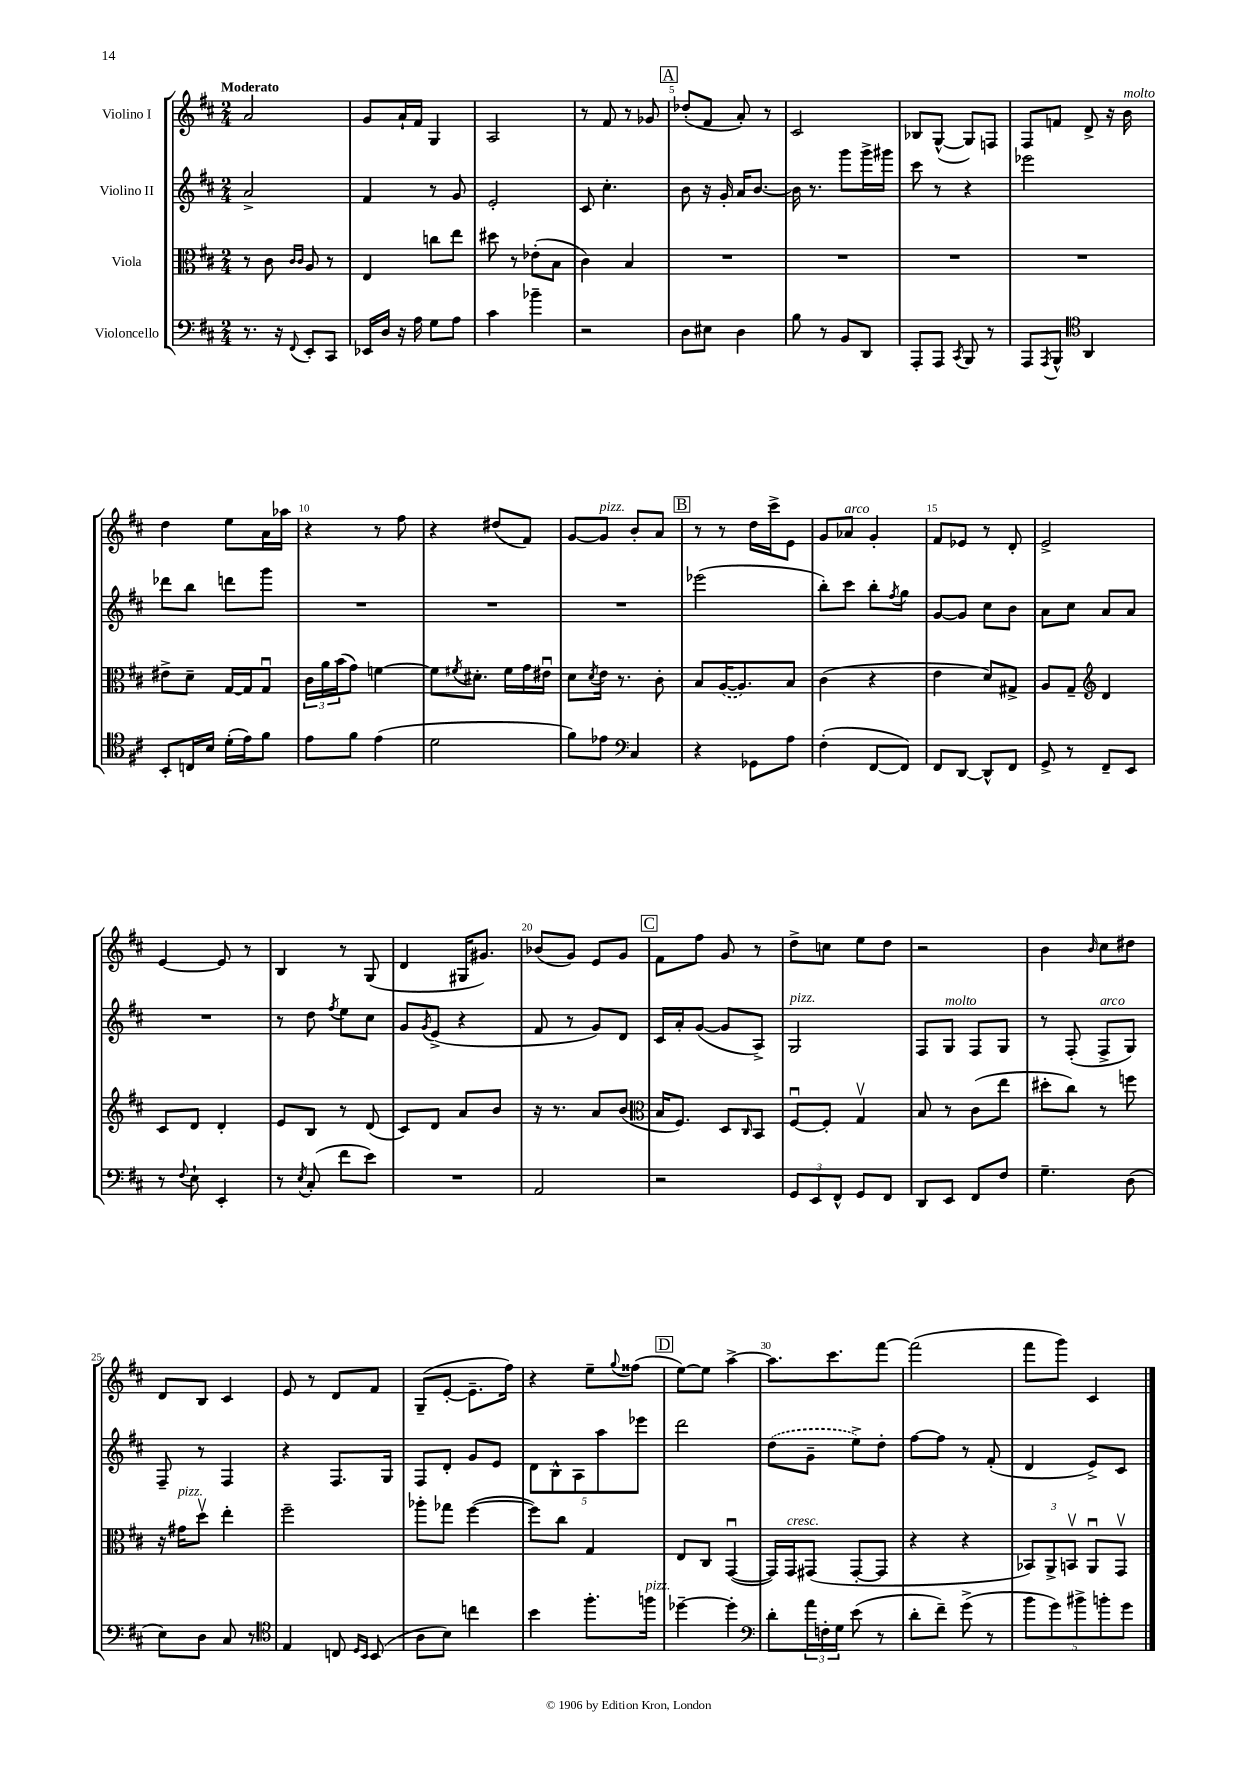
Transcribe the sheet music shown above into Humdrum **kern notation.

**kern	**kern	**kern	**kern
*staff4	*staff3	*staff2	*staff1
*clefF4	*clefC3	*clefG2	*clefG2
*k[f#c#]	*k[f#c#]	*k[f#c#]	*k[f#c#]
*M2/4	*M2/4	*M2/4	*M2/4
8.r	8r	2a^	2a
.	8c#	.	.
16r	.	.	.
.	16qqc#	.	.
8qqFF#	16qqc#	.	.
8EE'	8A	.	.
8CC#	8r	.	.
=	=	=	=
16EE-	4E	4f#	8g
16D	.	.	.
16r	.	.	16a`
16A	.	.	16f#
8G	8cc	8r	4G
8A	8ee	8g	.
=	=	=	=
4c#	8dd#	2e'	2A
.	8r	.	.
4b-~	(8e-'	.	.
.	8B	.	.
=	=	=	=
2r	4c#)	8c#	8r
.	.	4.cc#'	8f#
.	4B	.	8r
.	.	.	8g-
=	=	=	=
8D	2r	8b	(8dd-'
8E#	.	16r	8f#
.	.	16g'	.
4D	.	16a	8a')
.	.	[8.b	.
.	.	.	8r
=	=	=	=
8B	2r	16b]	2c#
.	.	8.r	.
8r	.	.	.
8BB	.	8ggg	.
8DD	.	16ggg^	.
.	.	16ggg#	.
=	=	=	=
8AAA'	2r	8ccc#	8B-
8AAA	.	8r	([8G^^
8qCC#	.	.	.
8BBB	.	4r	8G])
8r	.	.	8F
=	=	=	=
8AAA	2r	2eee-	8F#
8qAAA	.	.	.
8BBB^^	.	.	8f
*clefC4	*	*	*
4AA	.	.	8d^
.	.	.	16r
.	.	.	16b
=	=	=	=
8BB'	8e#^	8ddd-	4dd
16C	8d~	8bb	.
16B	.	.	.
(16d'	[16G	8ddd	8ee
16e)	16G]	.	.
8f#	8Gu	8ggg	16a
.	.	.	16aa-
=	=	=	=
8e	24c#	2r	4r
.	24a	.	.
.	(24b	.	.
8f#	8g)	.	.
(4e	[4f	.	8r
.	.	.	8ff#
=	=	=	=
2d	8f]	2r	4r
.	8qf#	.	.
.	8.d#'	.	.
.	.	.	(8dd#
.	16f#	.	.
.	16g	.	8f#)
.	16e#u	.	.
=	=	=	=
8f#)	8d	2r	[8g
.	8qd	.	.
8e-	16e	.	8g]
.	8.r	.	.
*clefF4	*	*	*
4C#	.	.	8b'
.	8c#'	.	8a
=	=	=	=
4r	8B	(2eee-	8r
.	([16A	.	8r
.	8.A])	.	.
8GG-	.	.	16dd
.	.	.	16ccc#^
8A	8B	.	8e
=	=	=	=
(4F#'	(4c#	8bb')	8g
.	.	8ccc#	8a-
[8FF#	4r	8bb'	4g'
.	.	8qff#	.
8FF#])	.	8gg	.
=	=	=	=
8FF#	4e	[8g	8f#
[8DD	.	8g]	8e-
8DD^^]	8d)	8cc#	8r
8FF#	8G#^	8b	8d'
=	=	=	=
8GG^	8A	8a	2e^
8r	8G~	8cc#	.
*	*clefG2	*	*
8FF#~	4d	8a	.
8EE	.	8a	.
=	=	=	=
8r	8c#	2r	[4e
8qqF#	.	.	.
8E`	8d	.	.
4EE'	4d'	.	8e]
.	.	.	8r
=	=	=	=
8r	8e	8r	4B
8qE	.	.	.
(8C#'	8B	8dd	.
.	.	8qff#	.
8f#	8r	8ee	8r
8e)	(8d	8cc#	(8G
=	=	=	=
2r	8c#)	8g	4d
.	.	8qg	.
.	8d	(8e^	.
.	8a	4r	16G#
.	.	.	8.g#)
.	8b	.	.
=	=	=	=
2AA	16r	8f#	(8b-
.	8.r	.	.
.	.	8r	8g)
.	8a	8g)	8e
.	(8b	8d	8g
=	=	=	=
*	*clefC3	*	*
2r	16B	16c#	8f#
.	8.F#)	16a'	.
.	.	([8g	8ff#
.	8D	8g]	8g
.	16qqC#	.	.
.	8BB	8A^)	8r
=	=	=	=
12GG	[8F#u	2G	8dd^
12EE	.	.	.
.	8F#']	.	8cc
12FF#^^	.	.	.
8GG	4Gv	.	8ee
8FF#	.	.	8dd
=	=	=	=
8DD	8B	8F#	2r
8EE	8r	8G	.
8FF#	(8c#	8F#	.
8F#	8ee	8G	.
=	=	=	=
4.G~	8dd#'	8r	4b
.	8cc#)	(8F#'	.
.	.	.	16qqb
.	8r	8F#^	8cc#
(8D	8ff	8G)	8dd#
=	=	=	=
8E)	16r	8F#~	8d
.	16g#	.	.
8D	8ddv	8r	8B
8C#	4ee'	4F#	4c#
8r	.	.	.
=	=	=	=
*clefC4	*	*	*
4E	2ff#~	4r	8e
.	.	.	8r
8C	.	8.F#	8d
16qqD	.	.	.
16qqBB	.	.	.
(8BB	.	.	8f#
.	.	16G	.
=	=	=	=
8A	8aa-'	8F#	(8G~
8B)	8gg-	8d'	[8e'
4cc	([4ff#	8g	8.e~]
.	.	8e	.
.	.	.	16ff#)
=	=	=	=
4b	8ff#])	10d	4r
.	.	10B^^	.
.	8cc#	.	.
.	.	10A	.
8.ff#'	4G	.	8ee~
.	.	10aa	.
.	.	.	8qqgg
.	.	.	(8ff##
.	.	10eee-	.
16ff	.	.	.
=	=	=	=
[4dd-~	8E	2ddd	[8ee)
.	8C#	.	8ee]
4dd-']	([4GGu	.	[4aa^
=	=	=	=
*clefF4	*	*	*
8d'	16GG])	(8dd	8.aa]
.	16GG	.	.
24a	(8GG#	8g~	.
24F'	.	.	.
.	.	.	8.ccc#
24G	.	.	.
(8e	[8GG#'	8ee^)	.
8r	8GG#]	8dd'	[8fff#
=	=	=	=
8d'	4r	[8ff#	(2fff#]
8f#~)	.	8ff#]	.
(8g^	4r	8r	.
8r	.	(8f#'	.
=	=	=	=
10b	12BB-)	4d	8fff#
.	12AA^	.	.
10g)	.	.	.
.	.	.	8ggg)
.	12BBv	.	.
10b#^	.	.	.
.	8AAu	8e^)	4c#
10b'	.	.	.
.	8GGv	8c#	.
10g	.	.	.
==	==	==	==
*-	*-	*-	*-
